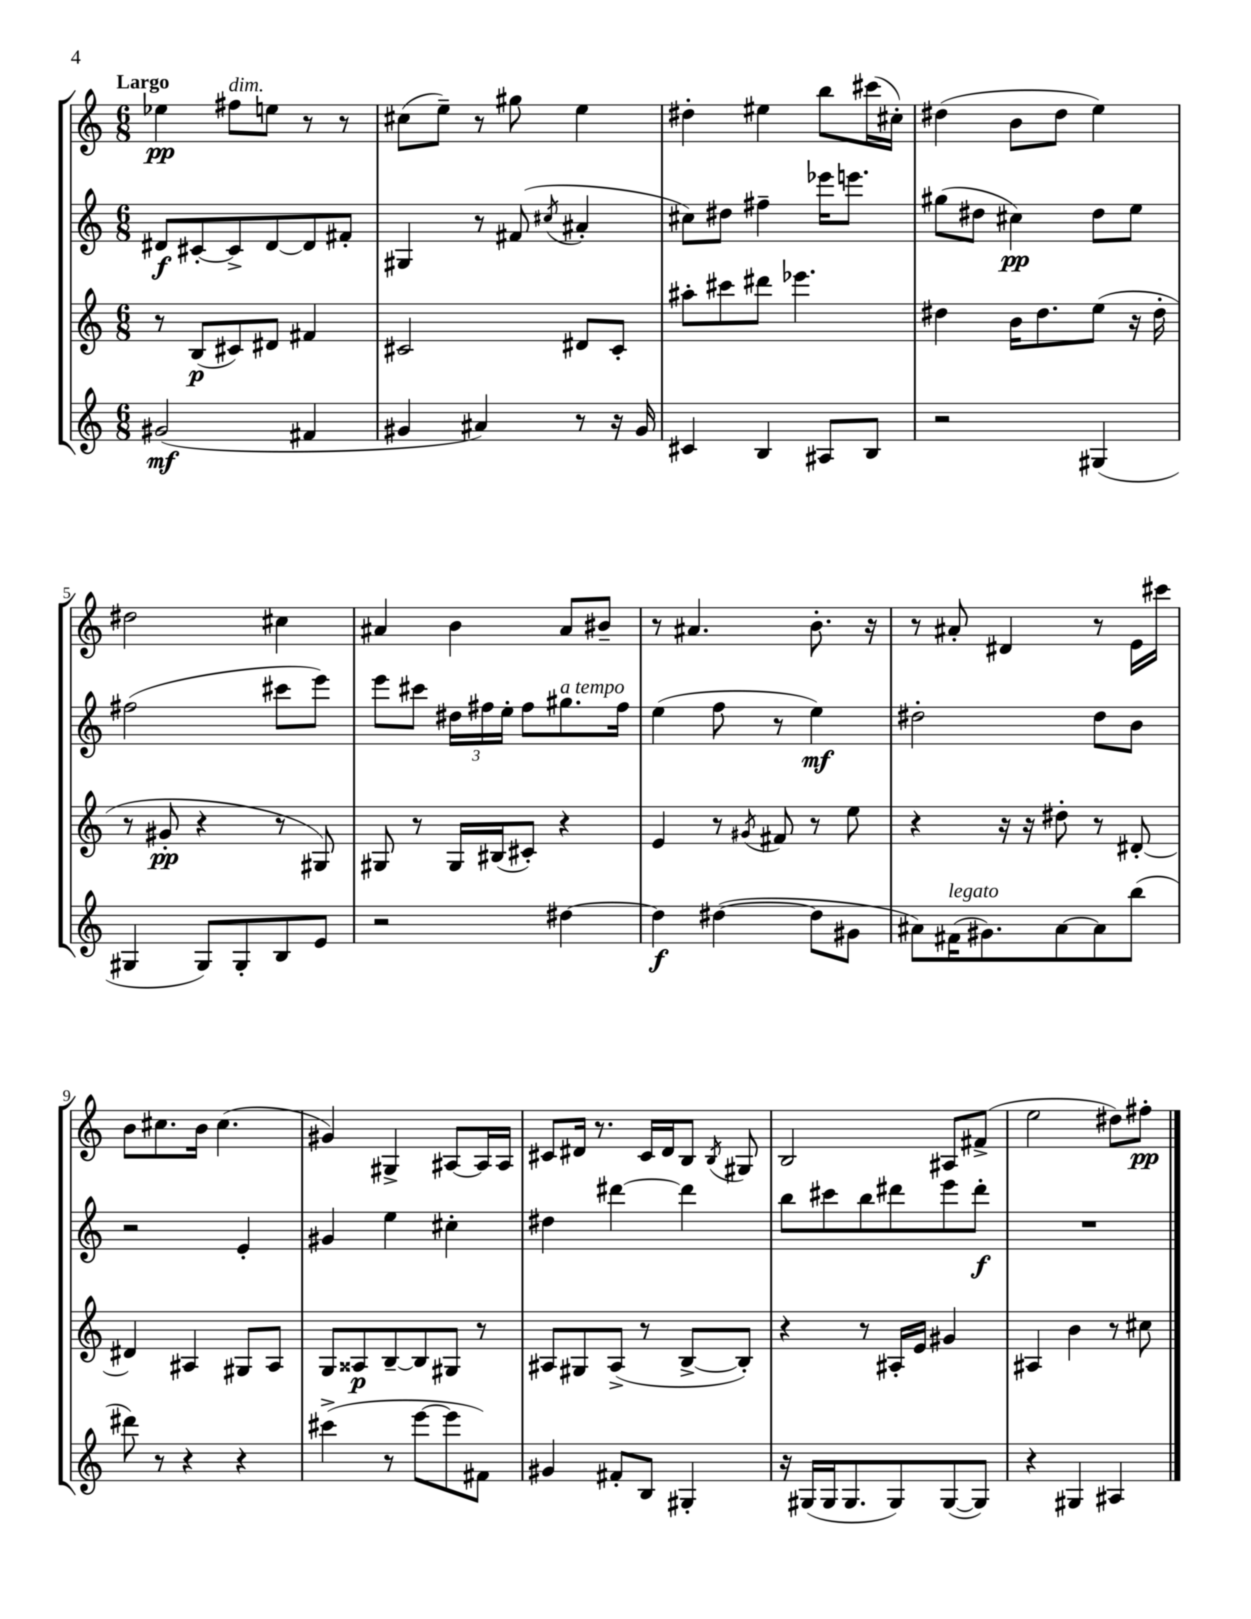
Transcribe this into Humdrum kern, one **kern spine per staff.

**kern	**kern	**kern	**kern
*staff4	*staff3	*staff2	*staff1
*clefG2	*clefG2	*clefG2	*clefG2
*k[]	*k[]	*k[]	*k[]
*M6/8	*M6/8	*M6/8	*M6/8
(2g#	8r	8d#	4ee-
.	(8B	[8c#'	.
.	8c#)	8c#^]	8ff#
.	8d#	[8d#	8ee
4f#	4f#	8d#]	8r
.	.	8f#'	8r
=	=	=	=
4g#	2c#	4G#	(8cc#
.	.	.	8ee~)
4a#)	.	8r	8r
.	.	(8f#	8gg#
.	.	8qcc#	.
8r	8d#	4a#'	4ee
16r	8c#'	.	.
16g#	.	.	.
=	=	=	=
4c#	8aa#'	8cc#)	4dd#'
.	8ccc#	8dd#	.
4B	8ddd#	4ff#~	4ee#
.	4.eee-	.	.
8A#	.	16eee-	8bb
.	.	8.eee	.
8B	.	.	(16ccc#
.	.	.	16cc#')
=	=	=	=
2r	4dd#	(8gg#	(4dd#
.	.	8dd#	.
.	16b	4cc#)	8b
.	8.dd#	.	.
.	.	.	8dd#
(4G#	(8ee	8dd#	4ee)
.	16r	8ee	.
.	16dd#'	.	.
=	=	=	=
4G#	8r	(2ff#	2dd#
.	8g#'	.	.
8G#)	4r	.	.
8G#'	.	.	.
8B	8r	8ccc#	4cc#
8e	8G#)	8eee)	.
=	=	=	=
2r	8G#	8eee	4a#
.	8r	8ccc#	.
.	16G#	24dd#	4b
.	.	24ff#	.
.	(16B#	.	.
.	.	24ee'	.
.	8c#')	8ff#	.
[4dd#	4r	8.gg#	8a#
.	.	.	8b#~
.	.	16ff#	.
=	=	=	=
4dd#]	4e	(4ee	8r
.	.	.	4.a#
([4dd#	8r	8ff	.
.	8qg#	.	.
.	8f#	8r	.
8dd#]	8r	4ee)	8.b'
8g#	8ee	.	.
.	.	.	16r
=	=	=	=
8a#)	4r	2dd#'	8r
(16f#	.	.	8a#'
8.g#)	.	.	.
.	16r	.	4d#
.	16r	.	.
[8a#	8dd#'	.	.
8a#]	8r	8dd#	8r
(8bb	[8d#'	8b	16e
.	.	.	16ccc#
=	=	=	=
8ddd#)	4d#]	2r	8b
8r	.	.	8.cc#
4r	4A#	.	.
.	.	.	16b
.	.	.	(4.cc#
4r	8G#	4e'	.
.	8A#	.	.
=	=	=	=
(4ccc#^	8G	4g#	4g#)
.	8A##	.	.
8r	[8B~	4ee	4G#^
[8eee	8B]	.	.
8eee]	8G#	4cc#'	[8A#
8f#)	8r	.	16A#]
.	.	.	16A#
=	=	=	=
4g#	8A#	4dd#	8c#
.	8G#	.	16d#
.	.	.	8.r
8f#'	(8A#^	[4ddd#	.
8B	8r	.	16c#
.	.	.	16d#
4G#'	[8B^	4ddd#]	8B
.	.	.	8qB
.	8B'])	.	8G#
=	=	=	=
16r	4r	8bb	2B
(16G#	.	.	.
16G#	.	8ccc#	.
8.G#	.	.	.
.	8r	8bb	.
8G#)	16A#'	8ddd#	.
.	16e	.	.
([8G#	4g#	8eee	8A#
8G#])	.	8ddd#'	(8f#^
=	=	=	=
4r	4A#	2.r	2ee
4G#	4b	.	.
4A#	8r	.	8dd#)
.	8cc#	.	8ff#'
==	==	==	==
*-	*-	*-	*-
